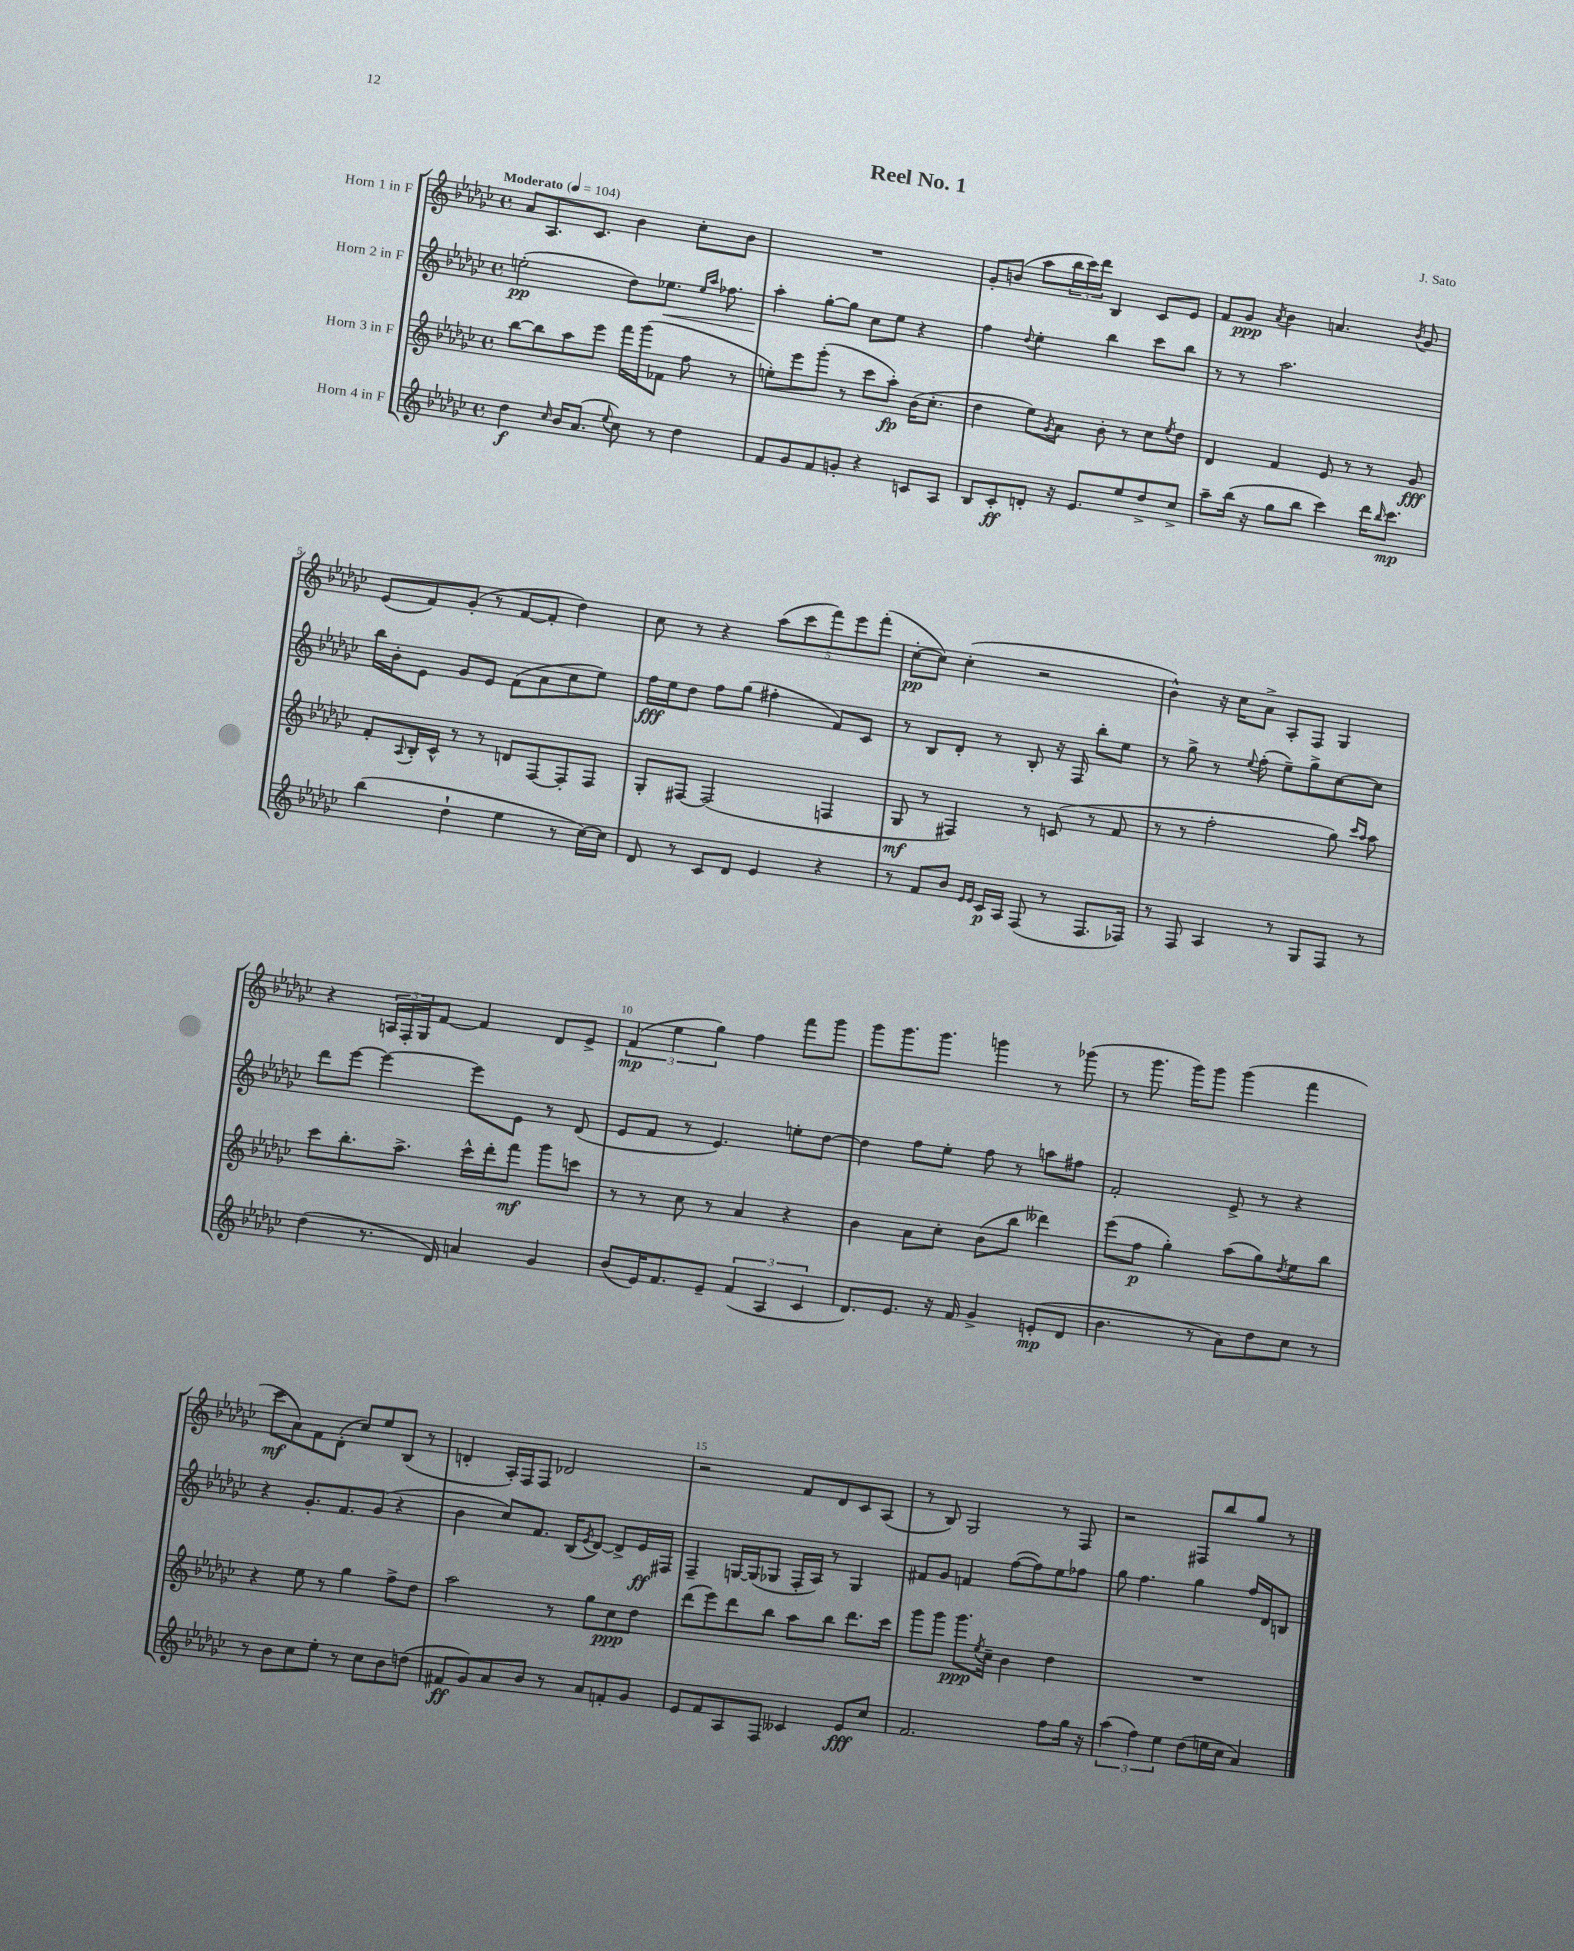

**kern	**dynam	**kern	**dynam	**kern	**dynam	**kern	**dynam
*part4	*part4	*part3	*part3	*part2	*part2	*part1	*part1
*staff4	*staff4	*staff3	*staff3	*staff2	*staff2	*staff1	*staff1
*I"Horn 4 in F	*	*I"Horn 3 in F	*	*I"Horn 2 in F	*	*I"Horn 1 in F	*
*clefG2	*	*clefG2	*	*clefG2	*	*clefG2	*
*k[b-e-a-d-g-c-]	*	*k[b-e-a-d-g-c-]	*	*k[b-e-a-d-g-c-]	*	*k[b-e-a-d-g-c-]	*
*M4/4	*	*M4/4	*	*M4/4	*	*M4/4	*
*met(c)	*	*met(c)	*	*met(c)	*	*met(c)	*
*MM104	*	*MM104	*	*MM104	*	*MM104	*
=1	=1	=1	=1	=1	=1	=1	=1
!	!	!	!	!	!	!LO:TX:a:B:t=Moderato	!
4dd-\	f	[8bb-\L	.	(2een'\	pp	8a-/L	.
.	.	8bb-\]	.	.	.	8.A-/	.
16qqcc-/	.	.	.	.	.	.	.
16b-/KL	.	8aa-\	.	.	.	.	.
(8.a-/J	.	.	.	.	.	8.c-/J	.
.	.	8eee-\J	.	.	.	.	.
8qqee-/	.	.	.	.	.	.	.
8cc-\)	.	16fff\LL	.	8dd-\L)	.	4b-\	.
.	.	(16ggg-\J	.	.	.	.	.
!	!	!	!	!	!LO:HP:b	!	!
8r	.	8f-X\J	.	8.ee-X\J	<	.	.
4dd-\	.	8ff\	.	.	.	8cc-'\L	.
.	.	.	.	16qqee-/LL	.	.	.
.	.	.	.	16qqaa-/JJ	.	.	.
.	.	.	.	8.ff-X\	.	.	.
.	.	8r	.	.	.	8b-\J	.
=2	=2	=2	=2	=2	=2	=2	=2
8f/L	.	8een'\L)	.	4aa-'\	.	1r	.
8g-/	.	8eee-\	.	.	.	.	.
8f/	.	(8ggg-'\J	.	[8gg-'\L	[	.	.
8gn'/J	.	8r	.	8gg-\J]	.	.	.
4r	.	8ccc-\L	.	8cc-\L	.	.	.
.	.	8aa-'\J)	fp	8ee-\J	.	.	.
8cn/L	.	(16b-\KL	.	4r	.	.	.
.	.	8.cc-'\J	.	.	.	.	.
8A-/J	.	.	.	.	.	.	.
=3	=3	=3	=3	=3	=3	=3	=3
8B-/L	.	4dd-\	.	4ff\	.	8g-'/L	.
8c-'/	ff	.	.	.	.	(8bn/J	.
.	.	.	.	8qqdd-/	.	.	.
8dn'/J	.	8ee-\L)	.	4ee-'\	.	8aa-\L	.
.	.	8qg-/	.	.	.	.	.
16r	.	8a-\J	.	.	.	24bb-\L	.
.	.	.	.	.	.	24ccc-\)	.
8.e-/L	.	.	.	.	.	.	.
.	.	.	.	.	.	24ddd-\JJ	.
.	.	8b-'\	.	4bb-\	.	4B-/	.
8ee-/	.	8r	.	.	.	.	.
8dd-^/	.	8cc-\L	.	8ccc-\L	.	8c-/L	.
.	.	8qee-/	.	.	.	.	.
8cc-^/J	.	8dd-\J	.	8bb-\J	.	8e-/J	.
=4	=4	=4	=4	=4	=4	=4	=4
8aa-~\L	.	4d-/	.	8r	.	8f/L	.
(16bb-\Jk	.	.	.	8r	.	8g-/J	ppp
16r	.	.	.	.	.	.	.
.	.	.	.	.	.	8qa-/	.
8gg-\L	.	4f/	.	2.aa-\	.	4b-\	.
8bb-\J	.	.	.	.	.	.	.
4ccc-\)	.	8e-/	.	.	.	4.an/	.
.	.	8r	.	.	.	.	.
16ddd-\KL	.	8r	.	.	.	.	.
16qqbb-/	.	.	.	.	.	.	.
8.ccc-\J	mp	.	.	.	.	.	.
.	.	.	.	.	.	8qb-/	.
.	.	8g-/	fff	.	.	8g-/	.
!!LO:LB:g=z
=5	=5	=5	=5	=5	=5	=5	=5
(4bb-\	.	8f'/L	.	16bb-\LL	.	(8e-/L	.
.	.	.	.	16b-'\J	.	.	.
.	.	8qqA-/	.	.	.	.	.
.	.	16B-'/L	.	8e-\J	.	8f/)	.
.	.	16c-^^/JJ	.	.	.	.	.
4dd-`\	.	8r	.	8g-/L	.	(8g-'/J	.
.	.	8r	.	8e-/J	.	8r	.
4ee-\	.	8dn/L	.	(8f\L	.	[8f/L	.
.	.	[8F/	.	8a-\	.	8f'/J]	.
8r	.	8F'/]	.	8cc-\	.	4dd-\)	.
[16cc-\LL)	.	8F/J	.	8ee-\J)	.	.	.
16cc-\JJ]	.	.	.	.	.	.	.
=6	=6	=6	=6	=6	=6	=6	=6
8d-/	.	8G-'/L	.	16ff\LL	fff	8cc-\	.
.	.	.	.	16ee-\J	.	.	.
8r	.	[8F#X/J	.	8dd-\J	.	8r	.
8c-/L	.	(2F#/]	.	8ff\L	.	4r	.
8d-/J	.	.	.	(8gg-\J	.	.	.
4e-/	.	.	.	4ff#X'\	.	(10aa-\L	.
.	.	.	.	.	.	10ccc-\	.
.	.	.	.	.	.	10fff\)	.
4r	.	4Fn/	.	8f/L)	.	.	.
.	.	.	.	.	.	10eee-\	.
.	.	.	.	8c-/J	.	.	.
.	.	.	.	.	.	(10fff'\J	.
=7	=7	=7	=7	=7	=7	=7	=7
8r	.	8G-/	mf	8r	.	[8cc-'\L	pp
8f/L	.	8r	.	8B-/L	.	8cc-\J])	.
8b-/J	.	4F#X/)	.	8d-'/J	.	(4cc-'\	.
16qqe-/LL	.	.	.	.	.	.	.
16qqe-/JJ	.	.	.	.	.	.	.
16c-/LL	p	.	.	8r	.	.	.
16A-/JJ	.	.	.	.	.	.	.
(8F/	.	8r	.	8B-'/	.	2r	.
8r	.	(8cn/	.	16r	.	.	.
.	.	.	.	16F/	.	.	.
8.F/L	.	8r	.	8bb-'\L	.	.	.
.	.	8f/	.	8ee-\J	.	.	.
16F-X/Jk)	.	.	.	.	.	.	.
=8	=8	=8	=8	=8	=8	=8	=8
8r	.	8r	.	8r	.	4b-^^\)	.
8F/	.	8r	.	8gg-^\	.	.	.
4A-/	.	2ff'\	.	8r	.	16r	.
.	.	.	.	.	.	16cc-\KL	.
.	.	.	.	8qqee-/	.	.	.
.	.	.	.	(8ff'\	.	8a-^\J	.
8r	.	.	.	8ee-~\L)	.	8A-'/L	.
8G-/L	.	.	.	8gg-^\	.	8F/J	.
8F/J	.	8gg-\)	.	[8cc-\	.	4G-/	.
.	.	16qqccc-/LL	.	.	.	.	.
.	.	16qqaa-/JJ	.	.	.	.	.
8r	.	8aa-\	.	8cc-\J]	.	.	.
!!LO:LB:g=z
=9	=9	=9	=9	=9	=9	=9	=9
(4dd-\	.	8ccc-\L	.	8ddd-\L	.	4r	.
.	.	8.bb-'\	.	[8eee-\J	.	.	.
8.r	.	.	.	4eee-\_	.	24An/LL	.
.	.	.	.	.	.	24F'/	.
.	.	8.aa-^\J	.	.	.	.	.
.	.	.	.	.	.	24G-/J	.
.	.	.	.	.	.	[8f/J	.
16d-/)	.	.	.	.	.	.	.
4an/	.	16ccc-^^\LL	.	8eee-\L]	.	4f/]	.
.	.	16ddd-'\J	.	.	.	.	.
.	.	8fff\J	mf	8e-\J	.	.	.
4g-/	.	8ggg-\L	.	8r	.	8d-/L	.
.	.	8cccn\J	.	(8d-/	.	8e-^/J	.
=10	=10	=10	=10	=10	=10	=10	=10
(8b-/L	.	8r	.	8e-/L	.	(6f/	mp
16e-/K)	.	8r	.	8f/J	.	.	.
.	.	.	.	.	.	6ee-\	.
8.f/	.	.	.	.	.	.	.
.	.	8cc-\	.	8r	.	.	.
.	.	.	.	.	.	6gg-\)	.
8e-~/J	.	8r	.	4.e-/)	.	.	.
(6f/	.	4a-/	.	.	.	4ff\	.
6A-/	.	.	.	.	.	.	.
.	.	4r	.	8een'\L	.	8fff\L	.
6c-/	.	.	.	.	.	.	.
.	.	.	.	[8dd-\J	.	8ggg-\J	.
=11	=11	=11	=11	=11	=11	=11	=11
8.d-/L)	.	4b-\	.	4dd-\]	.	8ggg-\L	.
.	.	.	.	.	.	8.ggg-\	.
8.e-/J	.	.	.	.	.	.	.
.	.	8a-\L	.	8ff\L	.	.	.
.	.	.	.	.	.	8.ggg-\J	.
16r	.	8cc-'\J	.	8ee-'\J	.	.	.
16f/	.	.	.	.	.	.	.
4g-^/	.	(8b-\L	.	8ff\	.	4gggn\	.
.	.	8bb-\J	.	8r	.	.	.
(8en'/L	mp	4ddd--X\)	.	8aan\L	.	8r	.
8d-/J	.	.	.	8ff#X\J	.	(8ggg-X\	.
=12	=12	=12	=12	=12	=12	=12	=12
4.b-\	.	(8eee-\L	.	2f'/	.	8r	.
.	.	8ff\J	p	.	.	8.ggg-\	.
.	.	4gg-'\)	.	.	.	.	.
.	.	.	.	.	.	16ggg-\KL)	.
8r	.	.	.	.	.	8ggg-\J	.
8a-\L)	.	(8aa-\L	.	8e-^/	.	(4ggg-\	.
8dd-\	.	8gg-\)	.	8r	.	.	.
.	.	8qdd-/	.	.	.	.	.
8cc-\J	.	8ee-\	.	4r	.	4fff\	.
8r	.	8bb-\J	.	.	.	.	.
!!LO:LB:g=z
=13	=13	=13	=13	=13	=13	=13	=13
8r	.	4r	.	4r	.	8ccc-\L	mf
8b-\L	.	.	.	.	.	8a-\)	.
8cc-\	.	8ee-\	.	8.g-'/L	.	8f\	.
8ee-'\J	.	8r	.	.	.	(8d-'\J	.
.	.	.	.	8.f/	.	.	.
8r	.	4gg-\	.	.	.	8cc-/L)	.
8cc-\L	.	.	.	(8g-/J	.	8ee-/	.
8b-\	.	8ff^\L	.	4r	.	(8B-/J	.
(8ddn\J	.	8dd-\J	.	.	.	8r	.
=14	=14	=14	=14	=14	=14	=14	=14
8f#X/L	ff	2aa-\	.	4b-\	.	4dn'/	.
8g-/)	.	.	.	.	.	.	.
8a-/	.	.	.	8cc-/L)	.	16A-'/LL)	.
.	.	.	.	.	.	16F/J	.
8b-/J	.	.	.	8.f/J	.	8F/J	.
8r	.	8r	.	.	.	2d-X/	.
.	.	.	.	(16B-/KL	.	.	.
.	.	.	.	8qe-/	.	.	.
8a-/L	.	8gg-\L	.	[8d-/J)	.	.	.
8fn'/	.	8cc-\	ppp	8d-^/L]	.	.	.
8g-/J	.	8dd-\J	.	16e-/L	ff	.	.
.	.	.	.	16F#X/JJ	.	.	.
=15	=15	=15	=15	=15	=15	=15	=15
8e-/L	.	(8ddd-\L	.	4F~/	.	2r	.
8f/	.	8eee-\)	.	.	.	.	.
8A-/	.	8ddd-\	.	[16Gn/LL	.	.	.
.	.	.	.	(16G/J]	.	.	.
8F/J	.	8bb-\J	.	8G-X/J	.	.	.
4c--X/	.	8aa-\L	.	16F'/LL	.	8f/L	.
.	.	.	.	16A-/JJ)	.	.	.
.	.	8bb-\J	.	8r	.	8d-/	.
8e-/L	fff	8.ddd-\L	.	4G-/	.	8c-/	.
8cc-/J	.	.	.	.	.	(8A-/J	.
.	.	16ccc-\Jk	.	.	.	.	.
=16	=16	=16	=16	=16	=16	=16	=16
2.f/	.	8ggg-\L	.	8f#X/L	.	8r	.
.	.	8ggg-\J	.	8g-/J	.	8B-/)	.
.	.	8.ggg-\L	ppp	4fn/	.	2G-/	.
.	.	8qee-/	.	.	.	.	.
.	.	16cc-~\Jk	.	.	.	.	.
.	.	4b-\	.	([8ff\L	.	.	.
.	.	.	.	8ff\])	.	.	.
8ff\L	.	4dd-\	.	8ee-\	.	8r	.
16gg-\Jk	.	.	.	8ff-X\J	.	8F/	.
16r	.	.	.	.	.	.	.
=17	=17	=17	=17	=17	=17	=17	=17
(6aa-\	.	1r	.	8gg-\	.	2r	.
.	.	.	.	4.ff\	.	.	.
6ff\)	.	.	.	.	.	.	.
6ee-\	.	.	.	.	.	.	.
(8dd-\L	.	.	.	4gg-\	.	8F#X/L	.
16een\L	.	.	.	.	.	8bb-/	.
16cc-\JJ	.	.	.	.	.	.	.
4a-/)	.	.	.	16ff/LL	.	8gg-/J	.
.	.	.	.	16d-/J	.	.	.
.	.	.	.	8Bn/J	.	8r	.
==	==	==	==	==	==	==	==
*-	*-	*-	*-	*-	*-	*-	*-
